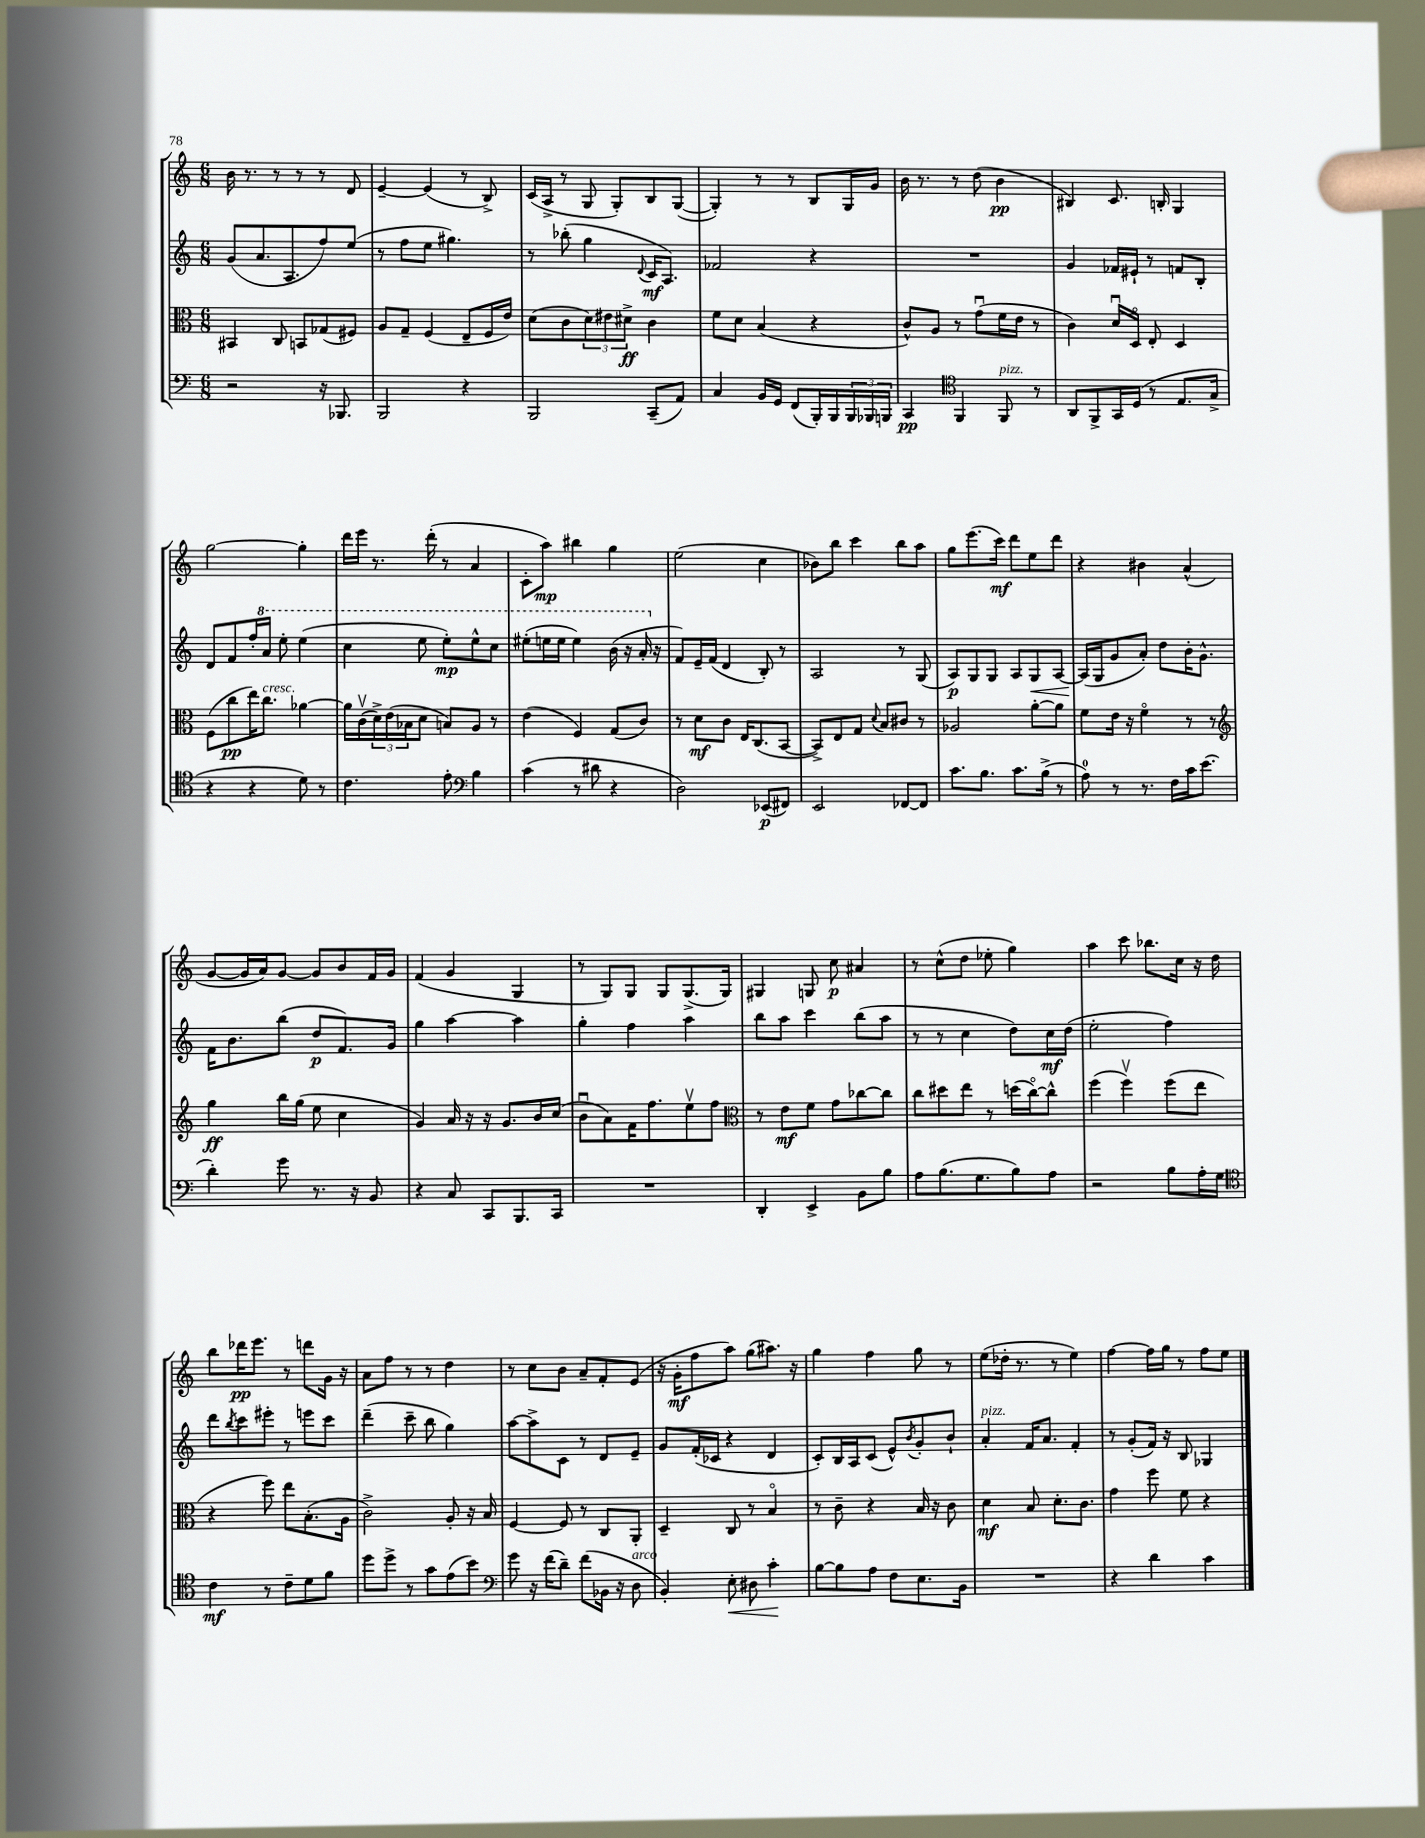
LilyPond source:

<<
\new StaffGroup <<
\new Staff = "s0" {
    \clef treble \key c \major \numericTimeSignature \time 6/8
    b'16 r8. r8 r8 r8 d'8 |
    e'4~-- e'4( r8 b8->) |
    c'16( a16-> r8 g8 g8-.) b8 g8~( |
    g4-.) r8 r8 b8 g16 g'16 |
    b'16 r8. r8 d''8( b'4\pp |
    bis4) c'8. b16-. g4 |
    g''2~ g''4-. |
    d'''16 e'''16 r8. d'''16-.( r8 a'4 |
    c'8-. a''8\mp) bis''4 g''4 |
    e''2( c''4 |
    bes'8) b''8 c'''4 b''8 a''8 |
    g''8 e'''8.( c'''16\mf) d'''8 e''8 d'''8 |
    r4 bis'4 a'4-^( |
    g'8~ g'16 a'16) g'8~ g'8 b'8 f'16 g'16 |
    f'4( g'4 g4 |
    r8 g8) g8 g8 g8.->( g16) |
    gis4 g8 c''8\p ais'4 |
    r8 c''8-^( d''8 ees''8-. g''4) |
    a''4 c'''8 bes''8. c''16 r16 d''16 |
    b''8 des'''16\pp e'''8. r8 d'''8 g'16 r16 |
    a'8 f''8 r8 r8 d''4 |
    r8 c''8 b'8 a'8-- f'8-. e'8( |
    r16 g'16-.\mf f''8 a''8) g''8( ais''8.) r16 |
    g''4 f''4 g''8 r8 |
    e''8( des''16-. r8. r8 e''4) |
    f''4~ f''16 g''16 r8 f''8 e''8 \bar "|." |
}
\new Staff = "s1" {
    \clef treble \key c \major \numericTimeSignature \time 6/8
    g'8( a'8. a8. f''8) e''8( |
    r8 f''8 e''8 gis''4.) |
    r8 bes''8-.( g''4 \appoggiatura { d'8 } c'16\mf a8.) |
    fes'2 r4 |
    R2. |
    g'4 fes'16 eis'16-! r8 f'8 b8-. |
    d'8 f'8 f''16-. \ottava #1 a''16 e'''8-. e'''4( |
    c'''4 e'''8 e'''8-.\mp) e'''8-^ c'''8 |
    eis'''8-.( e'''16 e'''16 e'''4) b''16( r16 a''16-. \ottava #0 r16 |
    f'8) e'16-- f'16( d'4 b8-.) r8 |
    a2 r8 g8( |
    a8\p) g8 g8 a8 g8\< a8~ |
    a16\!( g16 g'8 a'8-.) d''8 b'16-. g'8.-^ |
    f'16 b'8. b''8( d''8\p f'8.) g'16 |
    g''4 a''4~ a''4 |
    g''4-. f''4 a''4 |
    b''8 a''8 c'''4 b''8( a''8 |
    r8 r8 c''4 d''8) c''16\mf d''16( |
    e''2-. f''4) |
    d'''8 \acciaccatura { b''8 } c'''8 eis'''8-. r8 e'''8 c'''8 |
    d'''4--( c'''8-- b''8 g''4) |
    a''8~ a''8-> c'8 r8 d'8 e'8-- |
    g'8 f'16-.( ces'16 r4 d'4 |
    c'8-.) b16 a16 c'8( e'8-^) \acciaccatura { b'8 } g'8-. b'8-! |
    a'4-.^\markup { \italic "pizz." } f'16 a'8. f'4-. |
    r8 g'8-.( f'16) r16 b8 ges4 \bar "|." |
}
\new Staff = "s2" {
    \clef alto \key c \major \numericTimeSignature \time 6/8
    bis,4 c8 b,8 ges8( fis8) |
    a8 g8-- f4( e8-- f16 e'16) |
    d'8( c'8 \tuplet 3/2 { d'8) eis'8 dis'8->\ff } c'4 |
    f'8 d'8 b4( r4 |
    c'8-^) a8 r8 g'8\downbow( f'16 e'16 r8 |
    c'4) d'16\downbow d16\flageolet e8-. d4 |
    f8( c''8\pp e''16) c''8.^\markup { \italic "cresc." } aes'4~ |
    aes'16 c'16\upbow( \tuplet 3/2 { d'16->) e'16( bes16 } d'8 b8) a8 r8 |
    e'4( f4) g8( c'8) |
    r8 d'8\mf c'8 e16 c8.( b,8~ |
    b,8->) e8 g8 \appoggiatura { d'8 } b8 cis'8 r8 |
    aes2 a'8~-. a'8 |
    f'8 e'16 r16 f'4\flageolet r8 r8 |
    \clef treble g''4\ff b''16 g''16( e''8 c''4 |
    g'4) a'16 r16 r16 g'8. b'16 c''16( |
    b'8\downbow a'8) f'16 f''8. e''8\upbow f''8 |
    \clef alto r8 e'8\mf f'8 g'8 ces''8~ ces''8 |
    c''8 dis''8 e''8 r8 d''16( c''16~\flageolet) c''8-^ |
    f''4( f''4\upbow) f''8( e''8 |
    r4 f''8) e''8 b8.-.( a16 |
    c'2->) a8-. r16 b16 |
    f4~ f8 r8 c8 a,8-. |
    d4-- c8 r8 b4\flageolet |
    r8 c'8-- r4 b16 r16 c'8 |
    d'4\mf b8 d'8.-. c'8. |
    g'4 f''8 f'8 r4 \bar "|." |
}
\new Staff = "s3" {
    \clef bass \key c \major \numericTimeSignature \time 6/8
    r2 r16 bes,,8. |
    b,,2 r4 |
    b,,2 c,8--( a,8) |
    c4 b,16 g,16 f,8( b,,16-.) b,,16 \tuplet 3/2 { b,,16 bes,,16 b,,16 } |
    c,4\pp \clef tenor f,4 f,8^\markup { \italic "pizz." } r8 |
    a,8 f,8-> g,16 d16( r8 e8. g16-> |
    r4 r4 d'8) r8 |
    c'4. e'8-. \clef bass b4 |
    c'4( r8 dis'8 r4 |
    d2) ees,8\p( fis,8) |
    e,2 fes,8~ fes,8 |
    c'8. b8. c'8. b16->( r8 |
    a8-0) r8 r8. f16 c'16 e'8.( |
    d'4-.) g'8 r8. r16 b,8 |
    r4 c8 c,8 b,,8. c,16 |
    R2. |
    d,4-. e,4-> b,8 b8 |
    a8 b8.( g8. b8) a8 |
    r2 b8 a16-. g16 |
    \clef tenor c'4\mf r8 c'8-- d'8 f'8 |
    d''8 d''8-> r8 g'8 e'8( b'8) |
    \clef bass g'8 r16 f'16( d'8--) f'8( bes,16 r16 d8^\markup { \italic "arco" } |
    b,4-.) e8-.\< dis8 c'4-.\! |
    b8~ b8 a8 f8 e8. b,16 |
    R2. |
    r4 d'4 c'4 \bar "|." |
}
>>
>>
\layout { \context { \Score \remove "Bar_number_engraver" } }
